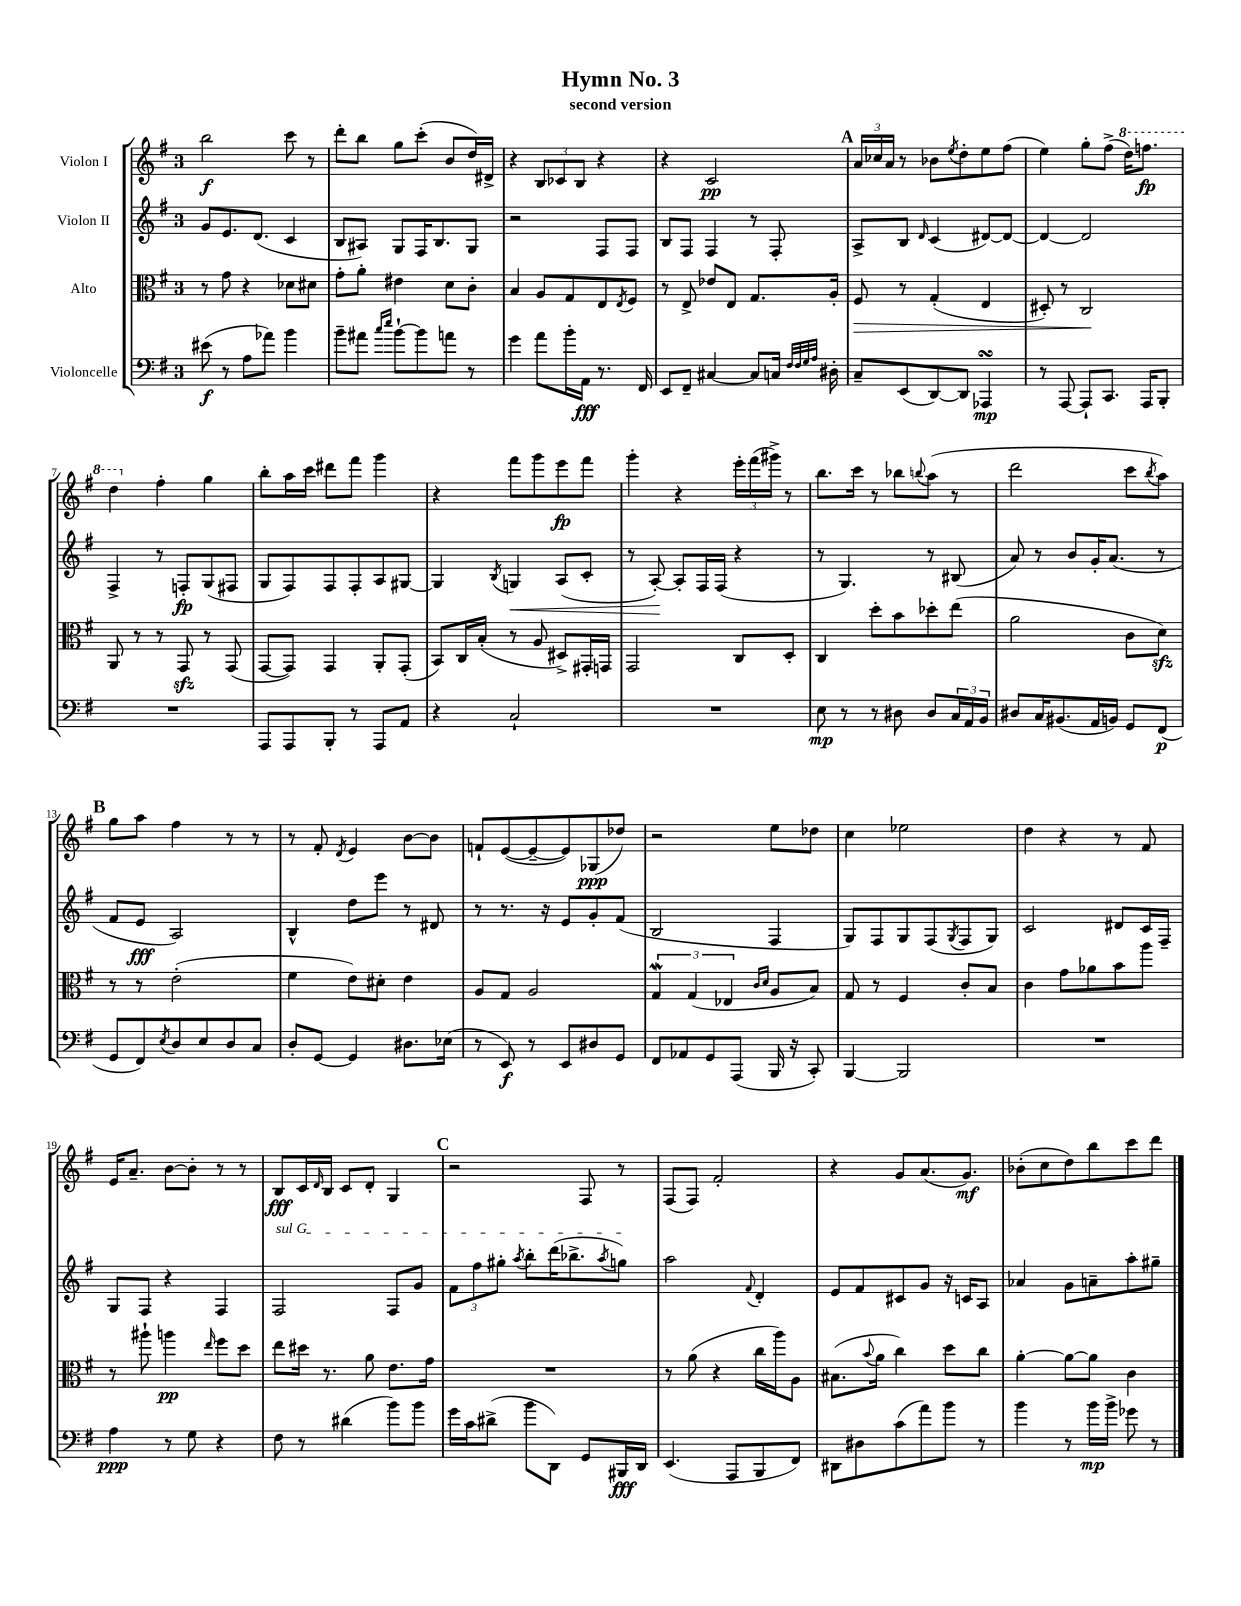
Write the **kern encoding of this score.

**kern	**kern	**kern	**kern
*staff4	*staff3	*staff2	*staff1
*clefF4	*clefC3	*clefG2	*clefG2
*k[f#]	*k[f#]	*k[f#]	*k[f#]
*M3/4	*M3/4	*M3/4	*M3/4
(8e#	8r	8g	2bb
8r	8g	8.e	.
8A	4r	.	.
.	.	(8.d	.
8a-)	.	.	.
4b	8d-	4c	8ccc
.	8d#	.	8r
=	=	=	=
8b~	8g'	8B	8ddd'
8a#	8a'	8A#)	8bb
16qqcc	.	.	.
16qqee	.	.	.
[8b`	4e#	8G	8gg
8b]	.	16F#	(8ccc'
.	.	8.B	.
8a	8d	.	8b
8r	8c'	8G	16dd)
.	.	.	16d#^
=	=	=	=
4g	4B	2r	4r
8a	8A	.	12B
.	.	.	12c-
16b'	8G	.	.
.	.	.	12B
16AA	.	.	.
8.r	8E	8F#	4r
.	8qE	.	.
.	8F#	8F#	.
16FF#	.	.	.
=	=	=	=
8EE	8r	8B	4r
8FF#~	8E^	8F#	.
[4C#	8e-	4F#	2c
.	8E	.	.
8C#]	8.G	8r	.
16C	.	8F#'	.
32qqF#	.	.	.
32qqF#	.	.	.
32qqG	.	.	.
32qqA	.	.	.
16D#'	16A'	.	.
=	=	=	=
8C~	8F#	8A^	24a
.	.	.	24cc-
.	.	.	24a
(8EE	8r	8B	8r
.	.	16qqd	.
[8DD)	(4G'	(4c	8b-
.	.	.	8qee
8DD]	.	.	8dd'
4AAA-	4E	[8d#)	8ee
.	.	8d#_	(8ff#
=	=	=	=
8r	8D#')	4d#_	4ee)
[8AAA	8r	.	.
8AAA`]	2C	2d#]	8gg'
8.CC	.	.	(8ff#^
.	.	.	16ddd)
16AAA	.	.	8.fff
8BBB'	.	.	.
=	=	=	=
2.r	8AA	4F#^	4ddd
.	8r	.	.
.	8r	8r	4ff#'
.	8GG	8F'	.
.	8r	(8G	4gg
.	(8GG	8F#	.
=	=	=	=
8AAA	[8GG	8G	8bb'
8AAA	8GG])	8F#)	16aa
.	.	.	16ccc
8BBB'	4GG	8F#	8ddd#
8r	.	8F#'	8fff#
8AAA	8AA'	8A	4ggg
8AA	(8GG'	[8G#	.
=	=	=	=
4r	8BB)	4G#]	4r
.	16C	.	.
.	(16B'	.	.
.	.	8qB	.
2C`	8r	4G	8fff#
.	8A	.	8ggg
.	8D#^)	(8A	8eee
.	16GG#'	8c'	8fff#
.	16GG	.	.
=	=	=	=
2.r	2GG	8r	4ggg'
.	.	[8A')	.
.	.	8A']	4r
.	.	16F#	.
.	.	(16F#	.
.	8C	4r	24eee'
.	.	.	(24fff#
.	.	.	24ggg#^)
.	8D'	.	8r
=	=	=	=
8E	4C	8r	8.bb
8r	.	4.G)	.
.	.	.	16ccc
8r	8dd'	.	8r
8D#	8b	.	8bb-
.	.	.	8qqbb
8D#	8dd-'	8r	(8aa
24C	(8ee	(8B#	8r
24AA	.	.	.
24BB	.	.	.
=	=	=	=
8D#	2a	8a)	2ddd
16C	.	8r	.
(8.BB#	.	.	.
.	.	8b	.
16AA	.	16g'	.
16BB)	.	(8.a	.
8GG	8c	.	8ccc
.	.	.	8qbb
(8FF#	8d)	8r	8aa)
=	=	=	=
8GG	8r	8f#	8gg
8FF#)	8r	8e	8aa
8qE	.	.	.
8D	(2e'	2A)	4ff#
8E	.	.	.
8D	.	.	8r
8C	.	.	8r
=	=	=	=
8D'	4f#	4B^^	8r
[8GG	.	.	8f#'
.	.	.	8qd
4GG]	8e)	8dd	4e
.	8d#'	8eee	.
8.D#	4e	8r	[8b
.	.	8d#	8b]
(16E-	.	.	.
=	=	=	=
8r	8A	8r	8f`
8EE)	8G	8.r	([8e
8r	2A	.	8e~_
.	.	16r	.
8EE	.	8e	8e])
8D#	.	8g'	(8G-
8GG	.	(8f#	8dd-)
=	=	=	=
8FF#	6G	2B	2r
8AA-	.	.	.
.	(6G	.	.
8GG	.	.	.
.	6E-	.	.
(8AAA	.	.	.
.	16qqc	.	.
.	16qqd	.	.
16BBB	8A	4F#	8ee
16r	.	.	.
8CC')	8B)	.	8dd-
=	=	=	=
[4BBB	8G	8G)	4cc
.	8r	8F#	.
2BBB]	4F#	8G	2ee-
.	.	(8F#	.
.	.	8qG	.
.	8c'	8F#	.
.	8B	8G)	.
=	=	=	=
2.r	4c	2c	4dd
.	8g	.	4r
.	8a-	.	.
.	8b	8d#	8r
.	8aa	16c	8f#
.	.	16F#~	.
=	=	=	=
4A	8r	8G	16e
.	.	.	8.a~
.	8aa#`	8F#	.
8r	4aa	4r	[8b
8G	.	.	8b']
.	16qqee	.	.
4r	8ff#	4F#	8r
.	8dd	.	8r
=	=	=	=
8F#	8ee	2F#	8B
8r	16dd#	.	16c
.	.	.	16qqd
.	8.r	.	16B
(4d#	.	.	8c
.	8a	.	8d'
8b)	8.e	8F#	4G
8b	.	8g	.
.	16g	.	.
=	=	=	=
16g	2.r	12f#	2r
16c	.	.	.
.	.	12ff#	.
(8d#^	.	.	.
.	.	12gg#'	.
.	.	8qaa	.
8b	.	8bb'	.
8DD)	.	(16ddd	.
.	.	8.bb-^	.
8GG	.	.	8F#
.	.	8qaa	.
16BBB#	.	8gg)	8r
16DD	.	.	.
=	=	=	=
(4.EE	8r	2aa	(8F#
.	(8a	.	8F#)
.	4r	.	2f#'
8AAA	.	.	.
.	.	8qqf#	.
8BBB	16cc	4d'	.
.	16aa)	.	.
8FF#)	8A	.	.
=	=	=	=
8DD#	(8.B#	8e	4r
8D#	.	8f#	.
.	8qqb	.	.
.	16a	.	.
(8c	4cc)	8c#	8g
8a)	.	8g	(8.a
8b	8dd	16r	.
.	.	16c	8.g)
8r	8cc	8A	.
=	=	=	=
4b	[4a'	4a-	(8b-'
.	.	.	8cc
8r	8a_	8g	8dd)
16b	8a]	8a~	8bb
16b^	.	.	.
8g-	4c	8aa'	8ccc
8r	.	8gg#~	8ddd
==	==	==	==
*-	*-	*-	*-
